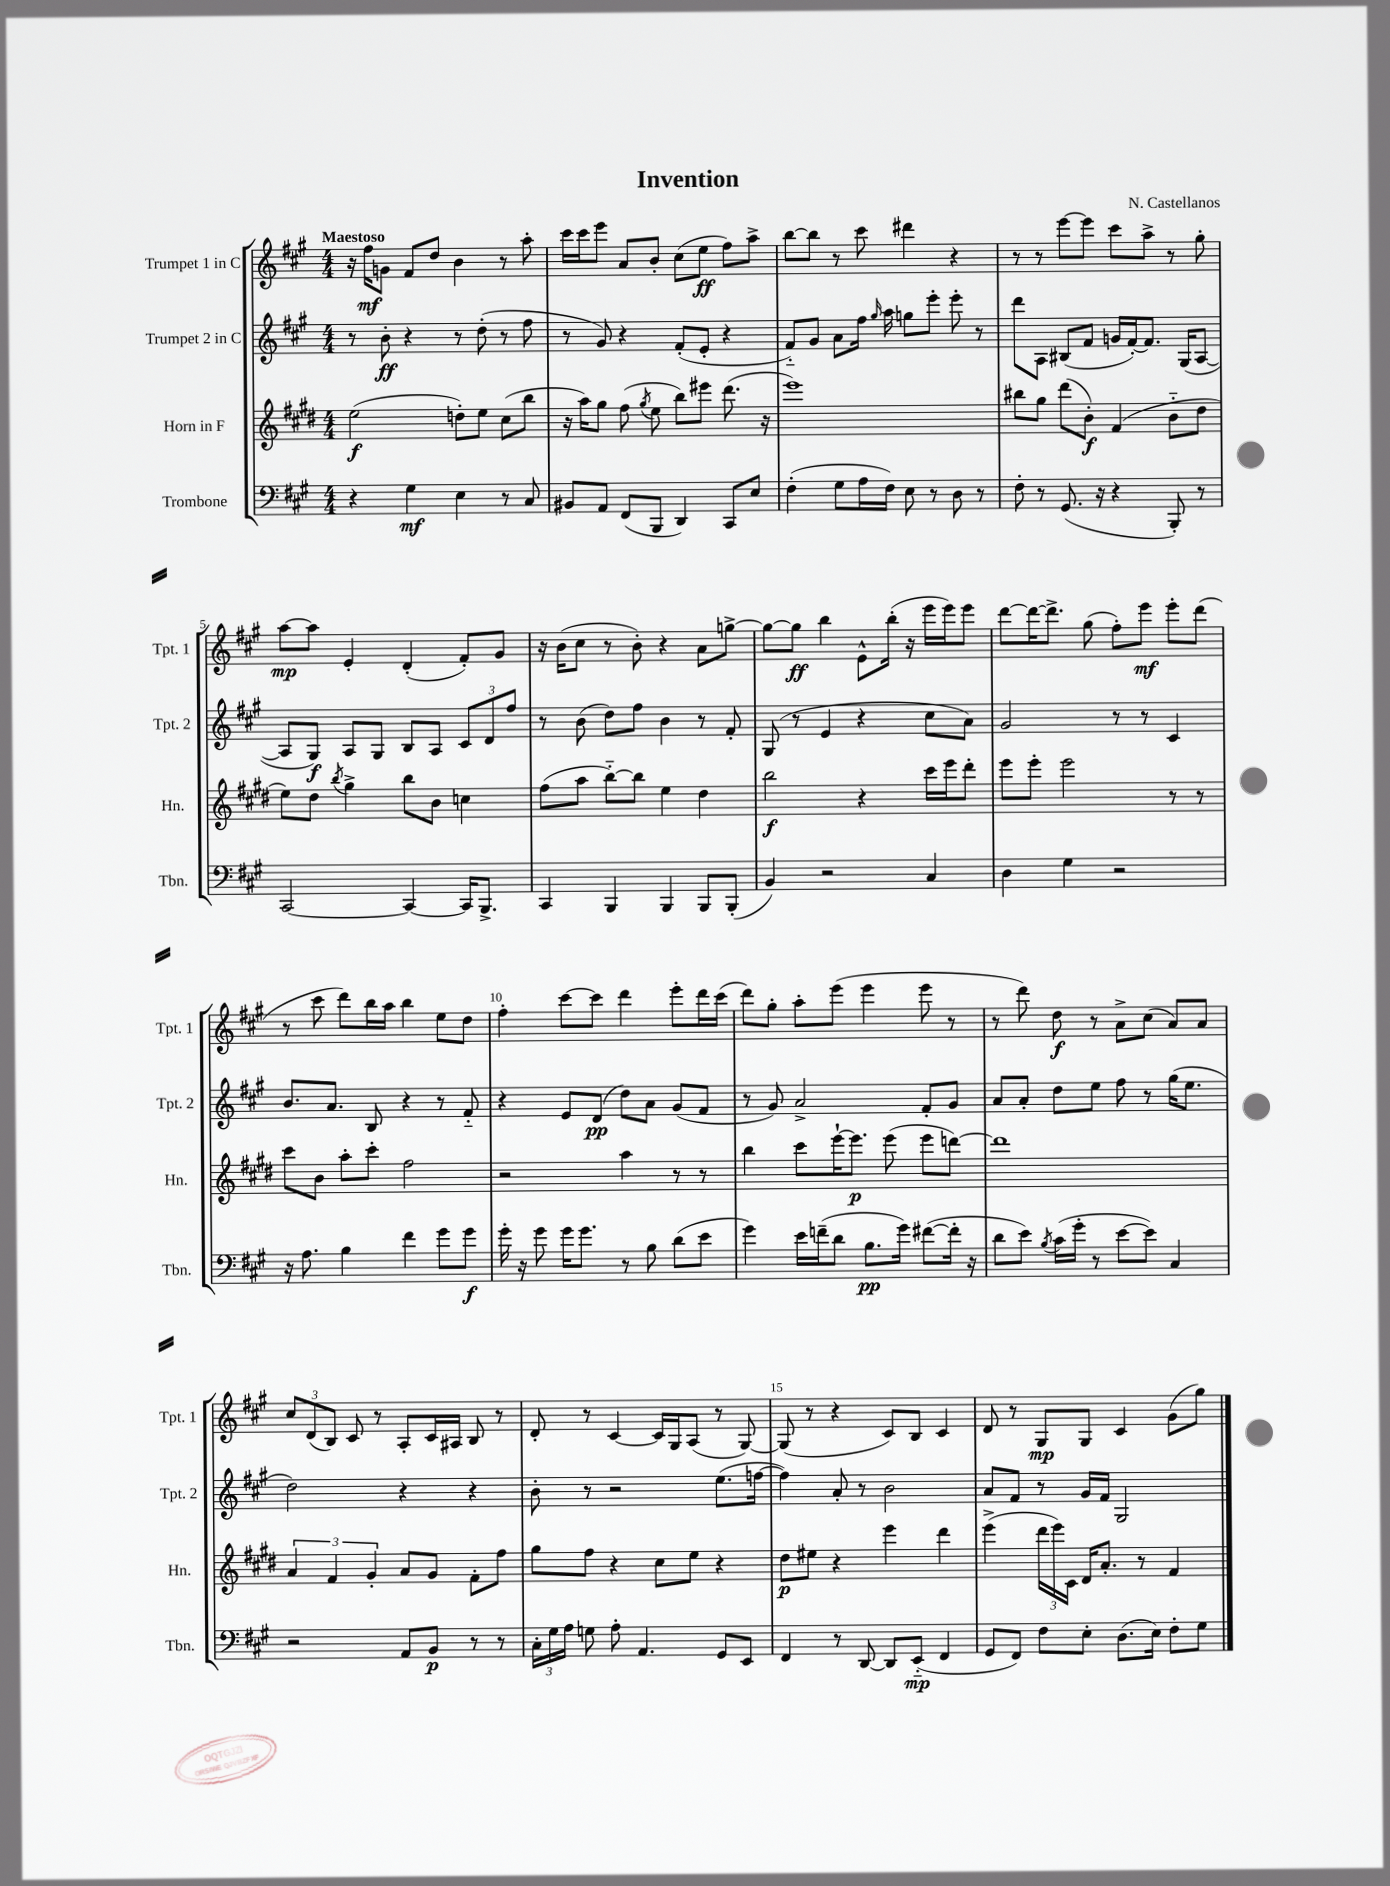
\header { title = "Invention" composer = "N. Castellanos" }
<<
\new StaffGroup <<
\new Staff = "s0" \with { instrumentName = "Trumpet 1 in C" shortInstrumentName = "Tpt. 1" } {
    \clef treble \key a \major \numericTimeSignature \time 4/4 \tempo "Maestoso"
    \autoBeamOff r16 fis''16[\mf g'8] fis'8[ d''8] b'4 r8 a''8-. |
    cis'''16[ cis'''16 e'''8] a'8[ b'8]-. cis''8[( e''8]\ff fis''8[) a''8]-> |
    b''8[~ b''8] r8 cis'''8 dis'''4 r4 |
    r8 r8 e'''8[~ e'''8] cis'''8[ a''8]-> r8 gis''8-. |
    a''8[~\mp a''8] e'4-. d'4-.( fis'8[-.) gis'8] |
    r16 b'16[( cis''8] r8 b'8-.) r4 a'8[ g''8]~-> |
    g''8[~ g''8]\ff b''4 e'8[-^ b''16]-.( r16 e'''16[ e'''16) e'''8] |
    d'''8[~ d'''16~ d'''8.]-> gis''8( fis''8[-.) e'''8]\mf e'''8[-. d'''8]( |
    r8 cis'''8 d'''8[) b''16 a''16] b''4 e''8[ d''8] |
    fis''4-. cis'''8[~ cis'''8] d'''4 e'''8[-. d'''16 cis'''16]( |
    d'''8[) gis''8]-. a''8[-. e'''8]( e'''4 e'''8 r8 |
    r8 d'''8) d''8\f r8 a'8[-> cis''8]( a'8[) a'8] |
    \tuplet 3/2 { cis''8[ d'8( b8]) } cis'8 r8 a8[-. cis'16 ais16] b8 r8 |
    d'8-. r8 cis'4~ cis'16[ gis16 a8]( r8 gis8~) |
    gis8( r8 r4 cis'8[) b8] cis'4 |
    d'8 r8 gis8[\mp gis8] cis'4 gis'8[( gis''8]) \bar "|." |
}
\new Staff = "s1" \with { instrumentName = "Trumpet 2 in C" shortInstrumentName = "Tpt. 2" } {
    \clef treble \key a \major \numericTimeSignature \time 4/4
    \autoBeamOff r8 b'8-.\ff r4 r8 d''8-.( r8 fis''8 |
    r8 gis'8) r4 fis'8[-.( e'8]-. r4 |
    fis'8[-_) gis'8] a'8[ fis''16] \grace { gis''16 } a''16 g''8[ e'''8]-. e'''8-. r8 |
    d'''8[ a8] bis8[( fis'8] g'16[ fis'16~-.) fis'8.] gis16[( a8]~ |
    a8[ gis8]\f) a8[ gis8] b8[ a8] \tuplet 3/2 { cis'8[ d'8 fis''8] } |
    r8 b'8( d''8[) fis''8] b'4 r8 fis'8-. |
    gis8( r8 e'4 r4 cis''8[ a'8]) |
    gis'2 r8 r8 cis'4 |
    b'8.[ a'8.] b8 r4 r8 fis'8-_ |
    r4 e'8[ d'8]\pp( d''8[) a'8] gis'8[( fis'8] |
    r8 gis'8) a'2-> fis'8[-. gis'8] |
    a'8[ a'8]-. d''8[ e''8] fis''8 r8 gis''16[( e''8.] |
    d''2) r4 r4 |
    b'8-. r8 r2 e''8.[( f''16]~ |
    f''4) a'8-. r8 b'2 |
    a'8[ fis'8] r8 gis'16[ fis'16] gis2 \bar "|." |
}
\new Staff = "s2" \with { instrumentName = "Horn in F" shortInstrumentName = "Hn." } {
    \clef treble \key e \major \numericTimeSignature \time 4/4
    \autoBeamOff e''2\f( d''8[-.) e''8] cis''8[( b''8] |
    r16 a''16[) gis''8] fis''8( \acciaccatura { gis''8 } e''8 b''8[) eis'''8] dis'''8.( r16 |
    e'''1) |
    bis''8[ gis''8] dis'''8[( b'8]-.\f) fis'4( b'8[-_ dis''8] |
    e''8[) dis''8] \acciaccatura { b''8 } gis''4-> b''8[ b'8] c''4 |
    fis''8[( a''8] b''8[~-_) b''8] e''4 dis''4 |
    b''2\f r4 cis'''16[ e'''16 dis'''8]-. |
    e'''8[ e'''8]-. e'''2 r8 r8 |
    cis'''8[ b'8] a''8[-. cis'''8]-. fis''2 |
    r2 a''4 r8 r8 |
    b''4 cis'''8[ e'''16~-! e'''8.]\p e'''8( e'''8[ d'''8]~) |
    d'''1 |
    \tuplet 3/2 { a'4 fis'4 gis'4-. } a'8[ gis'8] fis'8[-. fis''8] |
    gis''8[ fis''8] r4 cis''8[ e''8] r4 |
    dis''8[\p eis''8] r4 e'''4 dis'''4 |
    e'''4->( \tuplet 3/2 { dis'''16[ e'''16) cis'16] } dis'16[ a'8.]-. r8 fis'4 \bar "|." |
}
\new Staff = "s3" \with { instrumentName = "Trombone" shortInstrumentName = "Tbn." } {
    \clef bass \key a \major \numericTimeSignature \time 4/4
    \autoBeamOff r4 gis4\mf e4 r8 cis8 |
    bis,8[ a,8] fis,8[( b,,8] d,4) cis,8[ e8] |
    fis4-.( gis8[ a16 fis16]) e8 r8 d8 r8 |
    fis8-. r8 gis,8.( r16 r4 b,,8-.) r8 |
    cis,2~ cis,4~ cis,16[ b,,8.]-> |
    cis,4 b,,4 b,,4 b,,8[ b,,8]-.( |
    b,4) r2 cis4 |
    d4 gis4 r2 |
    r16 a8. b4 fis'4 gis'8[ gis'8]\f |
    gis'16-. r16 gis'8 gis'16[ gis'8.] r8 b8 d'8[( e'8] |
    gis'4) e'16[ f'16--( d'8] b8.[\pp gis'16]) fis'8[~( fis'16]-. r16 |
    d'8[ e'8]) \acciaccatura { b8 } cis'16[( gis'16]-. r8 e'8[~ e'8]) cis4 |
    r2 a,8[ b,8]\p r8 r8 |
    \tuplet 3/2 { cis16[-. gis16 a16] } g8 a8-. a,4. gis,8[ e,8] |
    fis,4 r8 d,8~ d,8[ e,8]-_\mp( fis,4 |
    gis,8[ fis,8]) fis8[ e8]-. d8.[( e16]) fis8[-. gis8] \bar "|." |
}
>>
>>
\layout { \context { \Score \override BarNumber.break-visibility = ##(#f #t #t) barNumberVisibility = #(every-nth-bar-number-visible 5) } }
